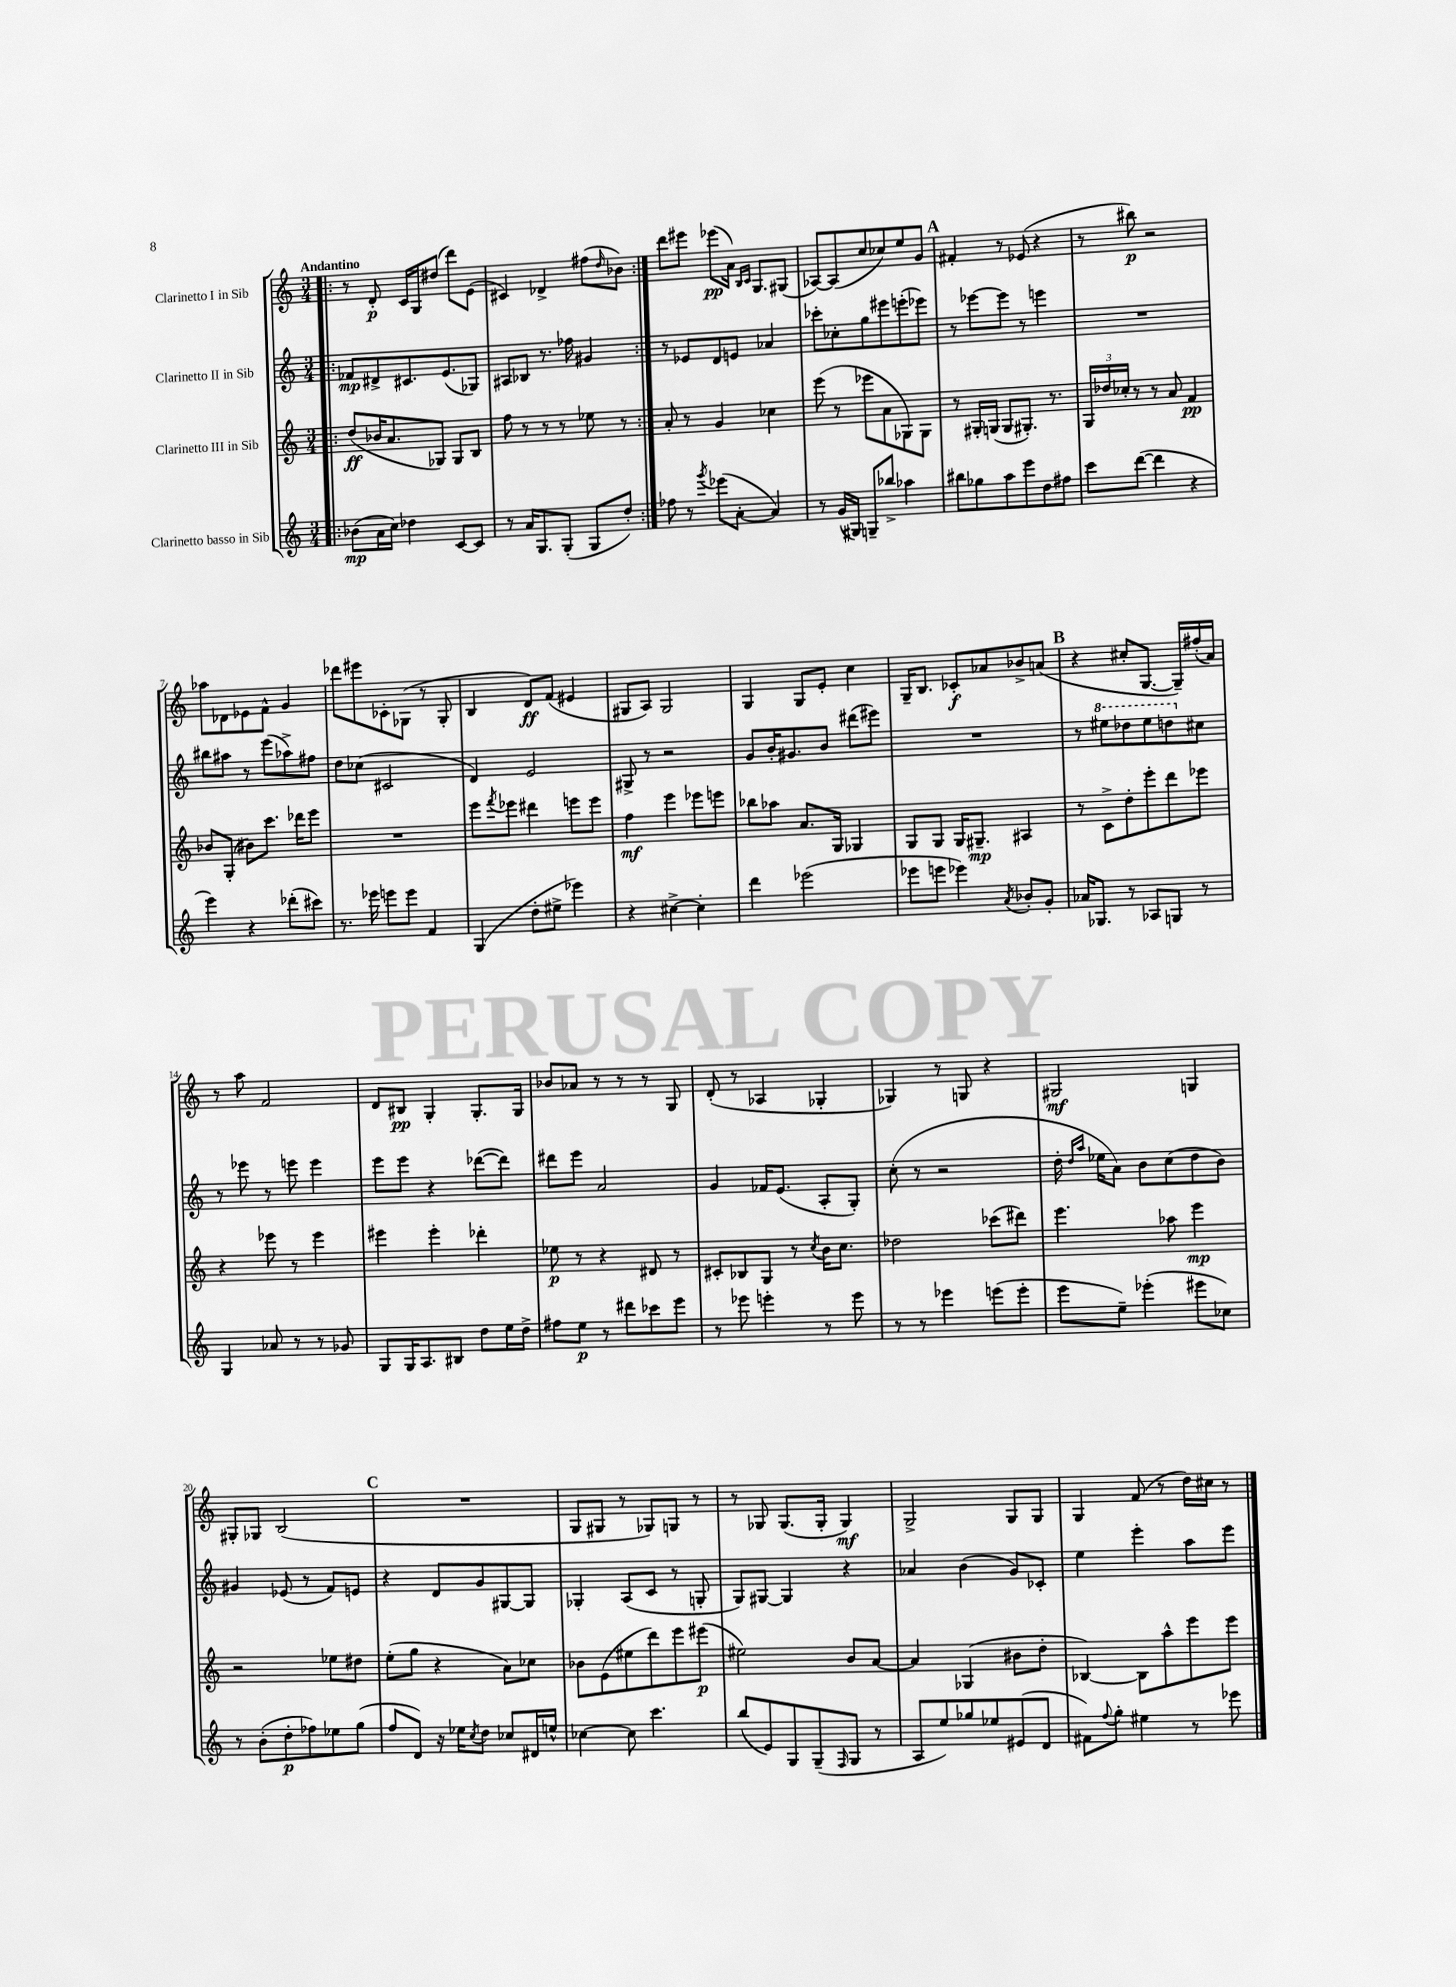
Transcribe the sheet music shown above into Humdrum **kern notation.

**kern	**kern	**kern	**kern
*staff4	*staff3	*staff2	*staff1
*clefG2	*clefG2	*clefG2	*clefG2
*k[]	*k[]	*k[]	*k[]
*M3/4	*M3/4	*M3/4	*M3/4
=!|:	=!|:	=!|:	=!|:
(8b-	(8dd	8f-	8r
16a	16b-	8d#^	8d'
16cc)	8.a	.	.
4dd-	.	8.c#	16c
.	.	.	16G
.	8G-)	.	(8dd#
.	.	(8.e	.
[8c	8G-	.	8ddd)
8c]	8B	8G-)	(8e
=	=	=	=
8r	8ff	8A#	4c#)
16a	8r	8B-	.
8.G	.	.	.
.	8r	8.r	4d-^
(8G'	8r	.	.
.	.	16ff-	.
8G	8ee-	4g#	(8ff#
.	.	.	16qqdd
8dd')	8r	.	8b-)
=:|!	=:|!	=:|!	=:|!
8ff-	8a'	8r	8ddd
8r	8r	8e-	8eee#
8qggg	.	.	.
(8eee-	4g	8d	(8eee-
[8a'	.	8e	16a)
.	.	.	16qqB
.	.	.	16qqc
.	.	.	8.G
4a])	4cc-	4a-	.
.	.	.	(8G#
=	=	=	=
8r	(8eee	8ccc-'	[8A-)
(16g	8r	8cc-'	(8A-]
16G#)	.	.	.
8G~	8eee-	8gg	8cc
8bb-^	8a	8eee#	8cc-)
4aa-	8G-)	(8eee'	8ee
.	8G-	8eee-)	8g
=	=	=	=
8bb#	8r	8r	4f#'
8gg-	16G#'	[8eee-	.
.	(16G	.	.
8aa	8G	8eee-]	8r
8eee	8.G#')	8r	(8e-
8dd	.	4eee	4r
.	8.r	.	.
8ff#	.	.	.
=	=	=	=
8ccc	24G	2.r	8r
.	24dd-	.	.
.	24cc-'	.	.
([8ddd	8r	.	8bb#)
4ddd]	8r	.	2r
.	8a	.	.
4r	4f	.	.
=	=	=	=
4eee)	8b-	8bb#	8aa-
.	(8G'	8aa#	8d-
4r	8b#)	8r	8e-
.	8.ccc	(8eee	8f^^
(8ddd-'	.	8aa-^)	4g
.	16ddd-	.	.
8ccc#)	8eee	8ff#	.
=	=	=	=
8.r	2.r	8dd	8ddd-
.	.	(8cc-	8eee#
16eee-	.	.	.
8eee	.	2c#	8c-'
8eee	.	.	(8G-
4f	.	.	8r
.	.	.	8G-'
=	=	=	=
(4G	8eee	4d)	4B
.	8qfff	.	.
.	8eee-	.	.
8dd'	4ddd#	2e	8d)
8ee#^	.	.	(8f
4eee-)	8eee	.	4e#
.	8eee	.	.
=	=	=	=
4r	4ff	8G#^	8G#
.	.	8r	8A)
[4cc#^	4eee	2r	2G#
4cc#']	8eee-	.	.
.	8eee	.	.
=	=	=	=
4ddd	8bb-	8g	4G
.	8aa-	16b'	.
.	.	8.g#	.
(2eee-	8.a	.	8G
.	.	8b	8e'
.	16G	.	.
.	4G-	(8ddd#	4cc
.	.	8eee#)	.
=	=	=	=
8eee-	8G	2.r	16G~
.	.	.	8.B
8eee	8G	.	.
4eee-)	16G	.	8c-'
.	8.G#~	.	.
.	.	.	8a-
8qa	.	.	.
8b-'	4A#	.	8b-^
8g'	.	.	(8a
=	=	=	=
16a-	8r	8r	4r
8.G-	.	.	.
.	8c^	8eee#	.
8r	8dd'	8ddd-	8cc#'
8A-	8eee'	8eee#	[8.G
8G	8ddd	8ddd	.
.	.	.	16G~])
8r	8eee-	8cc#	(16ff#'
.	.	.	16a)
=	=	=	=
4G	4r	8r	8r
.	.	8eee-	8aa
8a-	8eee-	8r	2f
8r	8r	8eee	.
8r	4eee-	4eee	.
8g-	.	.	.
=	=	=	=
8G	4eee#	8eee	8d
16G	.	8eee	8B#
8.A	.	.	.
.	4eee#'	4r	4G'
8B#	.	.	.
8dd	4ddd-'	([8ddd-	8.G'
16ee	.	8ddd-])	.
16dd^	.	.	16G
=	=	=	=
8ff#	8ee-	8ddd#	8b-
8ee	8r	8eee	8a-
8r	4r	2a	8r
8ddd#	.	.	8r
8ccc-	8d#	.	8r
8eee	8r	.	8G
=	=	=	=
8r	8c#'	4g	(8d'
8eee-	8B-	.	8r
4eee'	8G	16f-	4A-
.	.	(8.e	.
.	8r	.	.
.	8qcc	.	.
8r	16b	8A'	4G-'
.	8.cc	.	.
8eee	.	8G')	.
=	=	=	=
8r	2dd-	(8cc'	4G-)
8r	.	8r	.
4eee-	.	2r	8r
.	.	.	8G
(8eee	(8ccc-	.	4r
8eee'	8ddd#)	.	.
=	=	=	=
8eee	4.eee	16dd'	2G#
.	.	16qqdd	.
.	.	16qqaa	.
.	.	16ee-	.
8ee~)	.	8a)	.
(4eee-'	.	8b	.
.	8aa-	(8cc	.
8eee#	4eee	8dd	4G
8cc-)	.	8b)	.
=	=	=	=
8r	2r	4g#	8G#'
(8b'	.	.	8G-
8dd'	.	(8e-	(2B
8ff-)	.	8r	.
8ee-	8ee-	8f)	.
(8gg	8dd#	8e	.
=	=	=	=
8ff	(8ee'	4r	2.r
8d)	8gg	.	.
16r	4r	8d	.
16ee-	.	.	.
8qcc	.	.	.
8dd	.	8g	.
8cc-	8a)	[8G#	.
16d#	8cc-	8G#]	.
16ee^^	.	.	.
=	=	=	=
[4cc-	8b-	4G-'	8G
.	(8e	.	8G#
8cc-]	8ee#	(8A	8r
4.ccc	8ddd)	8c	8G-)
.	8eee	8r	8G
.	(8eee#	8G'	8r
=	=	=	=
(8bb	2ee#)	8G)	8r
8e)	.	[8G#	8G-
8G	.	4G#]	(8.G-
(8G~	.	.	.
.	.	.	16G-'
16qqF	.	.	.
8G	8b	4r	4G-)
8r	[8a	.	.
=	=	=	=
8A	4a]	4a-	2G^
8ee)	.	.	.
8gg-	(4G-	(4b	.
8ee-	.	.	.
(8e#	8b#	8g)	8G
8d	8dd'	8c-'	8G
=	=	=	=
8f#)	[4B-)	4ee	4G
8qqff	.	.	.
8gg'	.	.	.
4ee#	8B-]	4eee'	(8f
.	8aa^^	.	8r
8r	8eee	8aa	16dd)
.	.	.	16cc#
8eee-	8eee	8eee	8r
==	==	==	==
*-	*-	*-	*-
